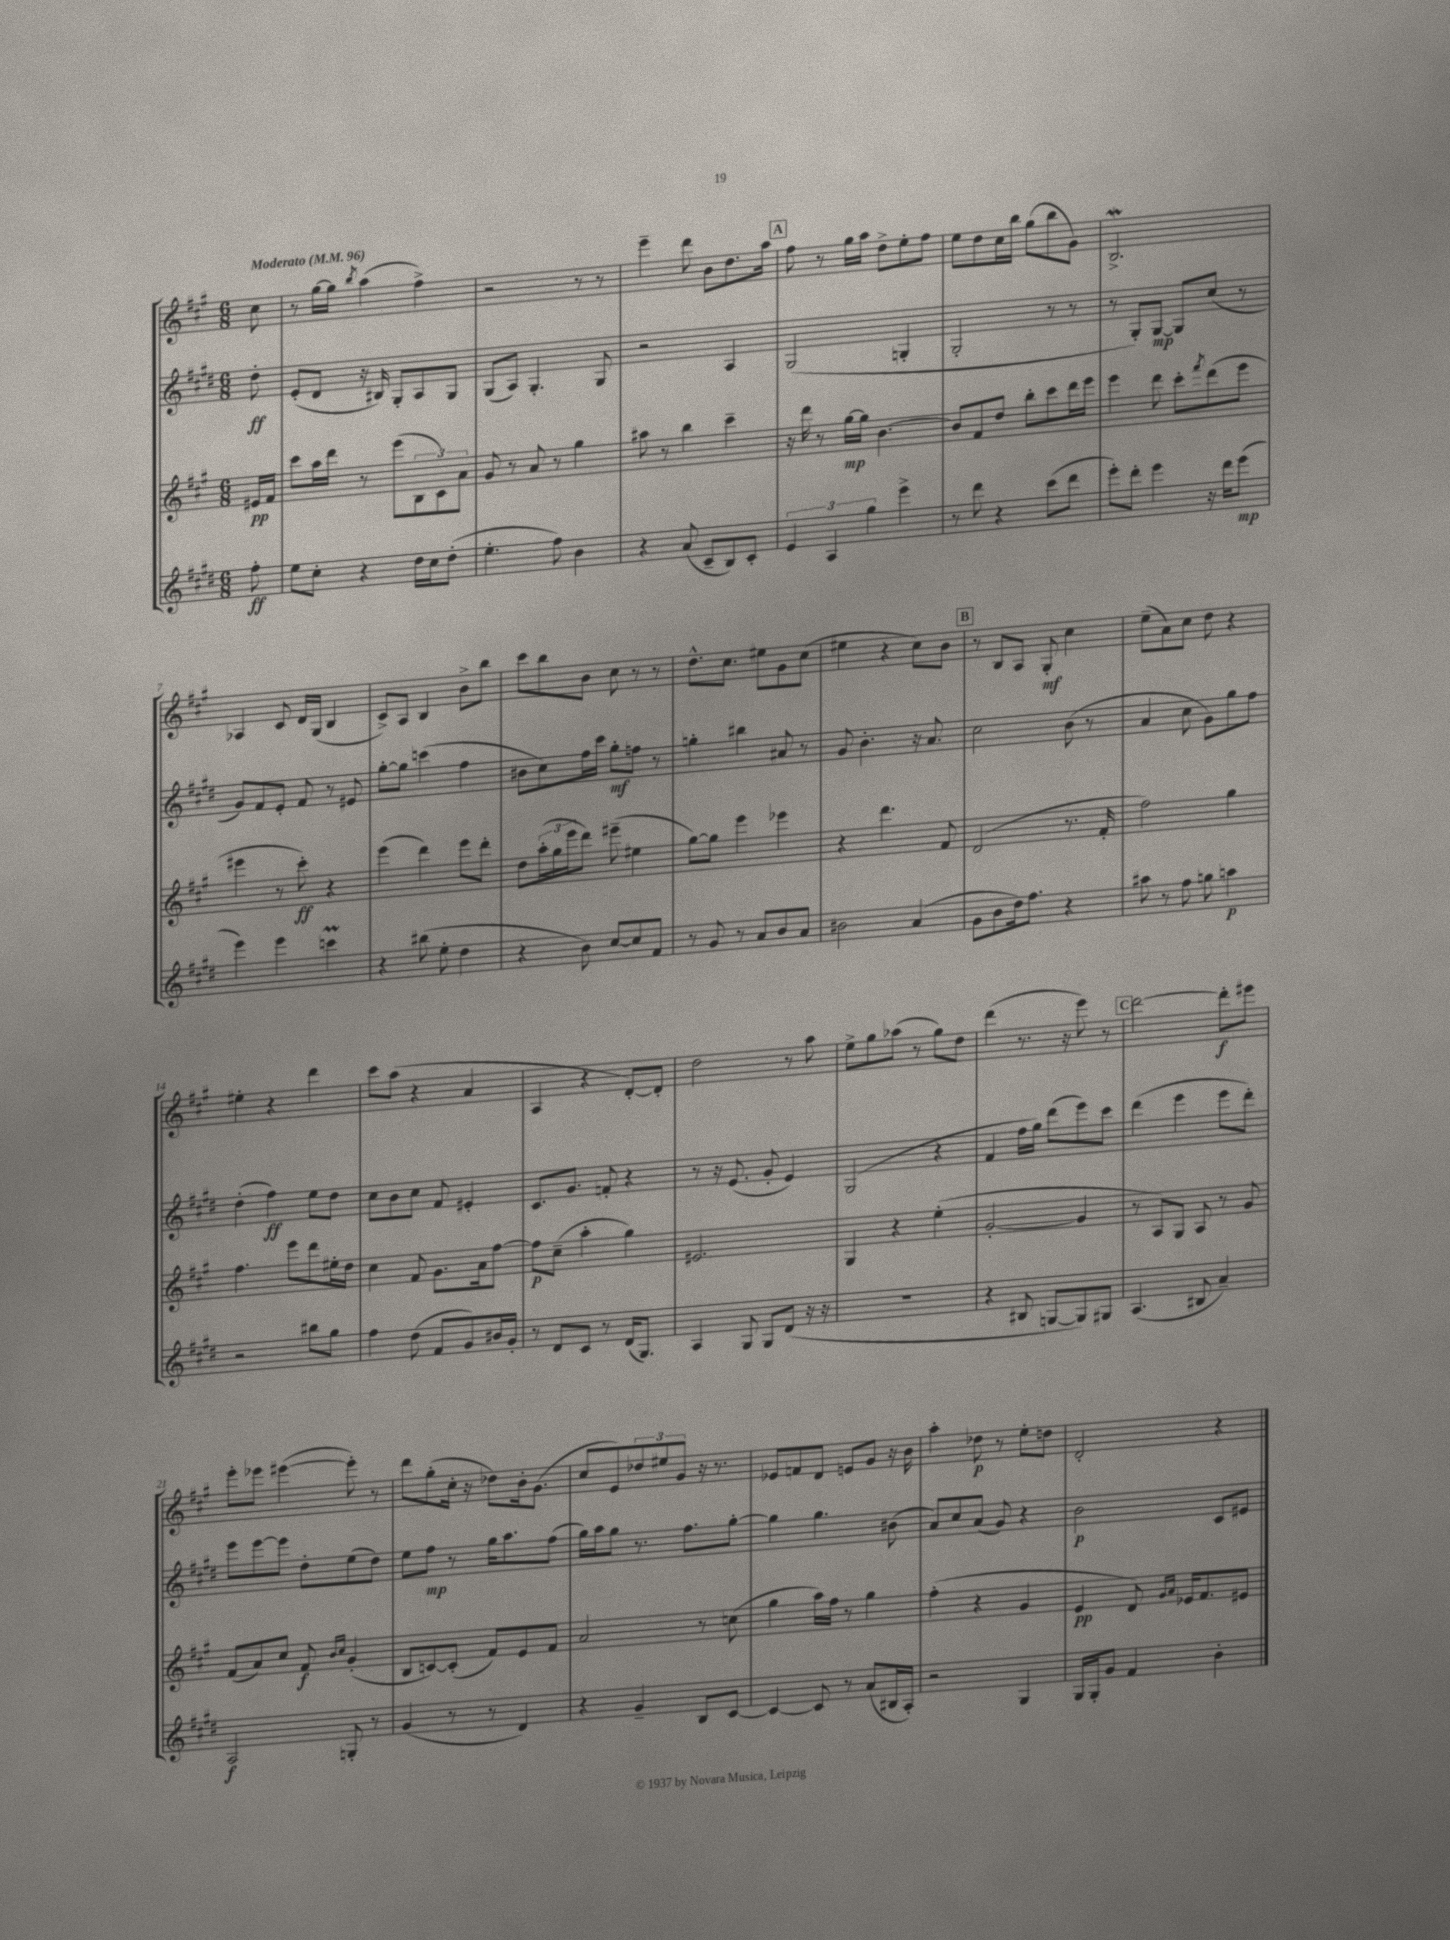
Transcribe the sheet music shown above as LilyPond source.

<<
\new StaffGroup <<
\new Staff = "s0" {
    \clef treble \key a \major \numericTimeSignature \time 6/8 \partial 8 \tempo "Moderato" 4 = 96
    cis''8 |
    r8 gis''16~ gis''16 \acciaccatura { b''8 } a''4( fis''4->) |
    r2 r8 r8 |
    e'''4-- d'''8 b'8 d''8. a''16 |
    \mark \markup { \box "A" } fis''8 r8 gis''16 a''16 d''8-> e''8-. fis''8 |
    e''8 d''8 cis''16 b''16 gis''8( b''8 gis'8) |
    b2.->\mordent |
    aes4 cis'8 d'16 gis16( b4 |
    cis'8->) a8 b4 b'8-> b''8 |
    cis'''8 b''8 b'8 cis''8 r8 r8 |
    d''8.-^ cis''8. eis''8 gis'8 cis''8( |
    eis''4 r4 cis''8) b'8 |
    \mark \markup { \box "B" } r8 b8 a8 gis8-.\mf cis''4 |
    e''8--( a'8) cis''8 d''8 r4 |
    eis''4-. r4 d'''4 |
    cis'''8 a''8( r4 a'4 |
    a4 r4 d'8~-.) d'8-. |
    d''2 r8 a''8 |
    e''8-> gis''8 aes''8( r8 gis''8) d''8 |
    d'''4( r8. r16 e'''8) r8 |
    \mark \markup { \box "C" } d'''2~ d'''8-.\f eis'''8 |
    e'''8-. ees'''8 eis'''4~( eis'''8-.) r8 |
    d'''8 gis''8-.( cis''16-. r16 des''8) b'16-. gis'8.( |
    cis''8 e'8) \tuplet 3/2 { des''8 eis''8 gis'8 } r16 r8. |
    ees'8 f'8 d'8 e'8 gis'8 r16 b'16 |
    a''4-. des''8\p r8 e''8-. d''8 |
    d'2-. r4 \bar "|." |
}
\new Staff = "s1" {
    \clef treble \key e \major \numericTimeSignature \time 6/8 \partial 8
    dis''8-.\ff |
    e'8-.( dis'8 r16 bis16) gis8-. a8 gis8 |
    gis8( a8) gis4.-. gis8 |
    r2 a4 |
    \mark \markup { \box "A" } gis2( g4-. |
    gis2-. r8 r8 |
    r8 gis8-.) gis8~\mp gis8 cis''8( r8 |
    gis'8) fis'8 e'8-. fis'8 r8 eis'8 |
    gis''8~-. gis''8 c'''4( fis''4 |
    bis'8 cis''8) fis''16 cis'''16 gis''8-.\mf f''8 r8 |
    g''4-. bis''4 ais'8 r8 |
    gis'8 b'4.-. r16 a'8. |
    \mark \markup { \box "B" } cis''2 b'8( r8 |
    a'4 cis''8 gis'8) gis''8 fis''8 |
    dis''4-.( fis''4\ff) e''8 dis''8 |
    cis''8 b'8 cis''8 fis'8 eis'4-. |
    cis'8. gis'8. f'8-. r4 |
    r8 r16 e'8.( gis'8-. e'4) |
    gis2( r4 |
    fis'4 fis''16 gis''16) dis'''8( e'''8) cis'''8 |
    \mark \markup { \box "C" } dis'''4( e'''4 e'''8 dis'''8-.) |
    e'''8 e'''8~ e'''8 dis''8-. e''8( dis''8) |
    e''8 fis''8\mp r8 gis''16 a''8. fis''8( |
    gis''16) a''16 gis''8 r8. fis''8. gis''8~-. |
    gis''4 gis''4. bis'8( |
    a'8) cis''8 a'8( gis'8) r4 |
    b'2\p cis'8 eis'8 \bar "|." |
}
\new Staff = "s2" {
    \clef treble \key a \major \numericTimeSignature \time 6/8 \partial 8
    eis'16\pp fis'16 |
    cis'''8 a''16 d'''16 r8 e'''8( \tuplet 3/2 { b8 cis'8) a'8 } |
    gis'8 r8 a'8 r8 gis''4 |
    ais''8 r8 b''4 cis'''4-- |
    \mark \markup { \box "A" } r16 d'''16 r8 gis''16~\mp gis''16 b'4.~ |
    b'8 fis'8 d''8 b''8-. cis'''8 d'''16 e'''16 |
    e'''4 d'''8 cis'''8-. \acciaccatura { fis'''8 } d'''8( e'''8 |
    eis'''4 r8 cis'''8-.\ff) r4 |
    e'''4( d'''4) e'''8 d'''8-. |
    d''8 \tuplet 3/2 { a''16-.( gis''16 e'''16 } d'''8) eis'''8--( eis''4 |
    gis''8~) gis''8 e'''4 ees'''4 |
    r4 d'''4. fis'8 |
    \mark \markup { \box "B" } d'2( r8. fis'16-. |
    fis''2) gis''4 |
    fis''4. e'''8 d'''8 eis''16-. d''16 |
    cis''4 fis'8 gis'8. a'16 fis''8~ |
    fis''8\p cis''8--( a''4-. gis''4) |
    eis'2. |
    gis4 r4 e''4-.( |
    gis'2~-. gis'4 |
    \mark \markup { \box "C" } r8 a8) gis8 a8 r8 gis'8 |
    fis'8( a'8) cis''8 fis'8\f \grace { b'16 cis''16 } gis'4-.( |
    b8 c'8~) c'8-.( fis'8) e'8 fis'8 |
    a'2 r8 c''8( |
    gis''4 a''16) fis''16 r8 gis''4 |
    fis''4-.( r4 gis'4 |
    e'4\pp d'8) \grace { gis'16 a'16 } ees'16 fis'8. eis'8 \bar "|." |
}
\new Staff = "s3" {
    \clef treble \key e \major \numericTimeSignature \time 6/8 \partial 8
    fis''8-.\ff |
    e''8 cis''8-. r4 dis''16 cis''16 dis''8-.( |
    e''4.-. fis''8) b'4 |
    r4 a'8( cis'8-- b8) cis'8-. |
    \mark \markup { \box "A" } \tuplet 3/2 { e'4 a4 gis''4 } e'''4-> |
    r8 dis'''8 r4 cis'''8( dis'''8 |
    e'''8-.) dis'''8-. e'''4 r16 dis'''16 e'''8\mp( |
    e'''4) e'''4 c'''4\prall |
    r4 bis''8( e''8-. dis''4 |
    r4 b'8) cis''8~ cis''8 fis'8 |
    r8 gis'8 r8 a'8 b'8 a'8 |
    bis'2 a'4( |
    \mark \markup { \box "B" } gis'8 b'8 dis''16) fis''8. r4 |
    ais''8 r8 fis''8 g''8 a''4\p |
    r2 bis''8 gis''8 |
    fis''4 dis''8( fis'8 gis'8) bis'16 gis'16-. |
    r8 dis'8 cis'8 r8 dis'16( gis8.) |
    a4 gis8 gis8 dis'8( r16 r16 |
    R2. |
    r4 bis8 g8~ g8) gis8 |
    \mark \markup { \box "C" } a4.( bis8 a'4--) |
    a2\f g8-. r8 |
    gis'4( r8 r8 dis'4) |
    r4 gis'4-- b8 cis'8~ |
    cis'4~ cis'8 r8 a'8( bis16 a16-.) |
    r2 gis4 |
    gis16 gis16-. gis'8 fis'4 b'4-. \bar "|." |
}
>>
>>
